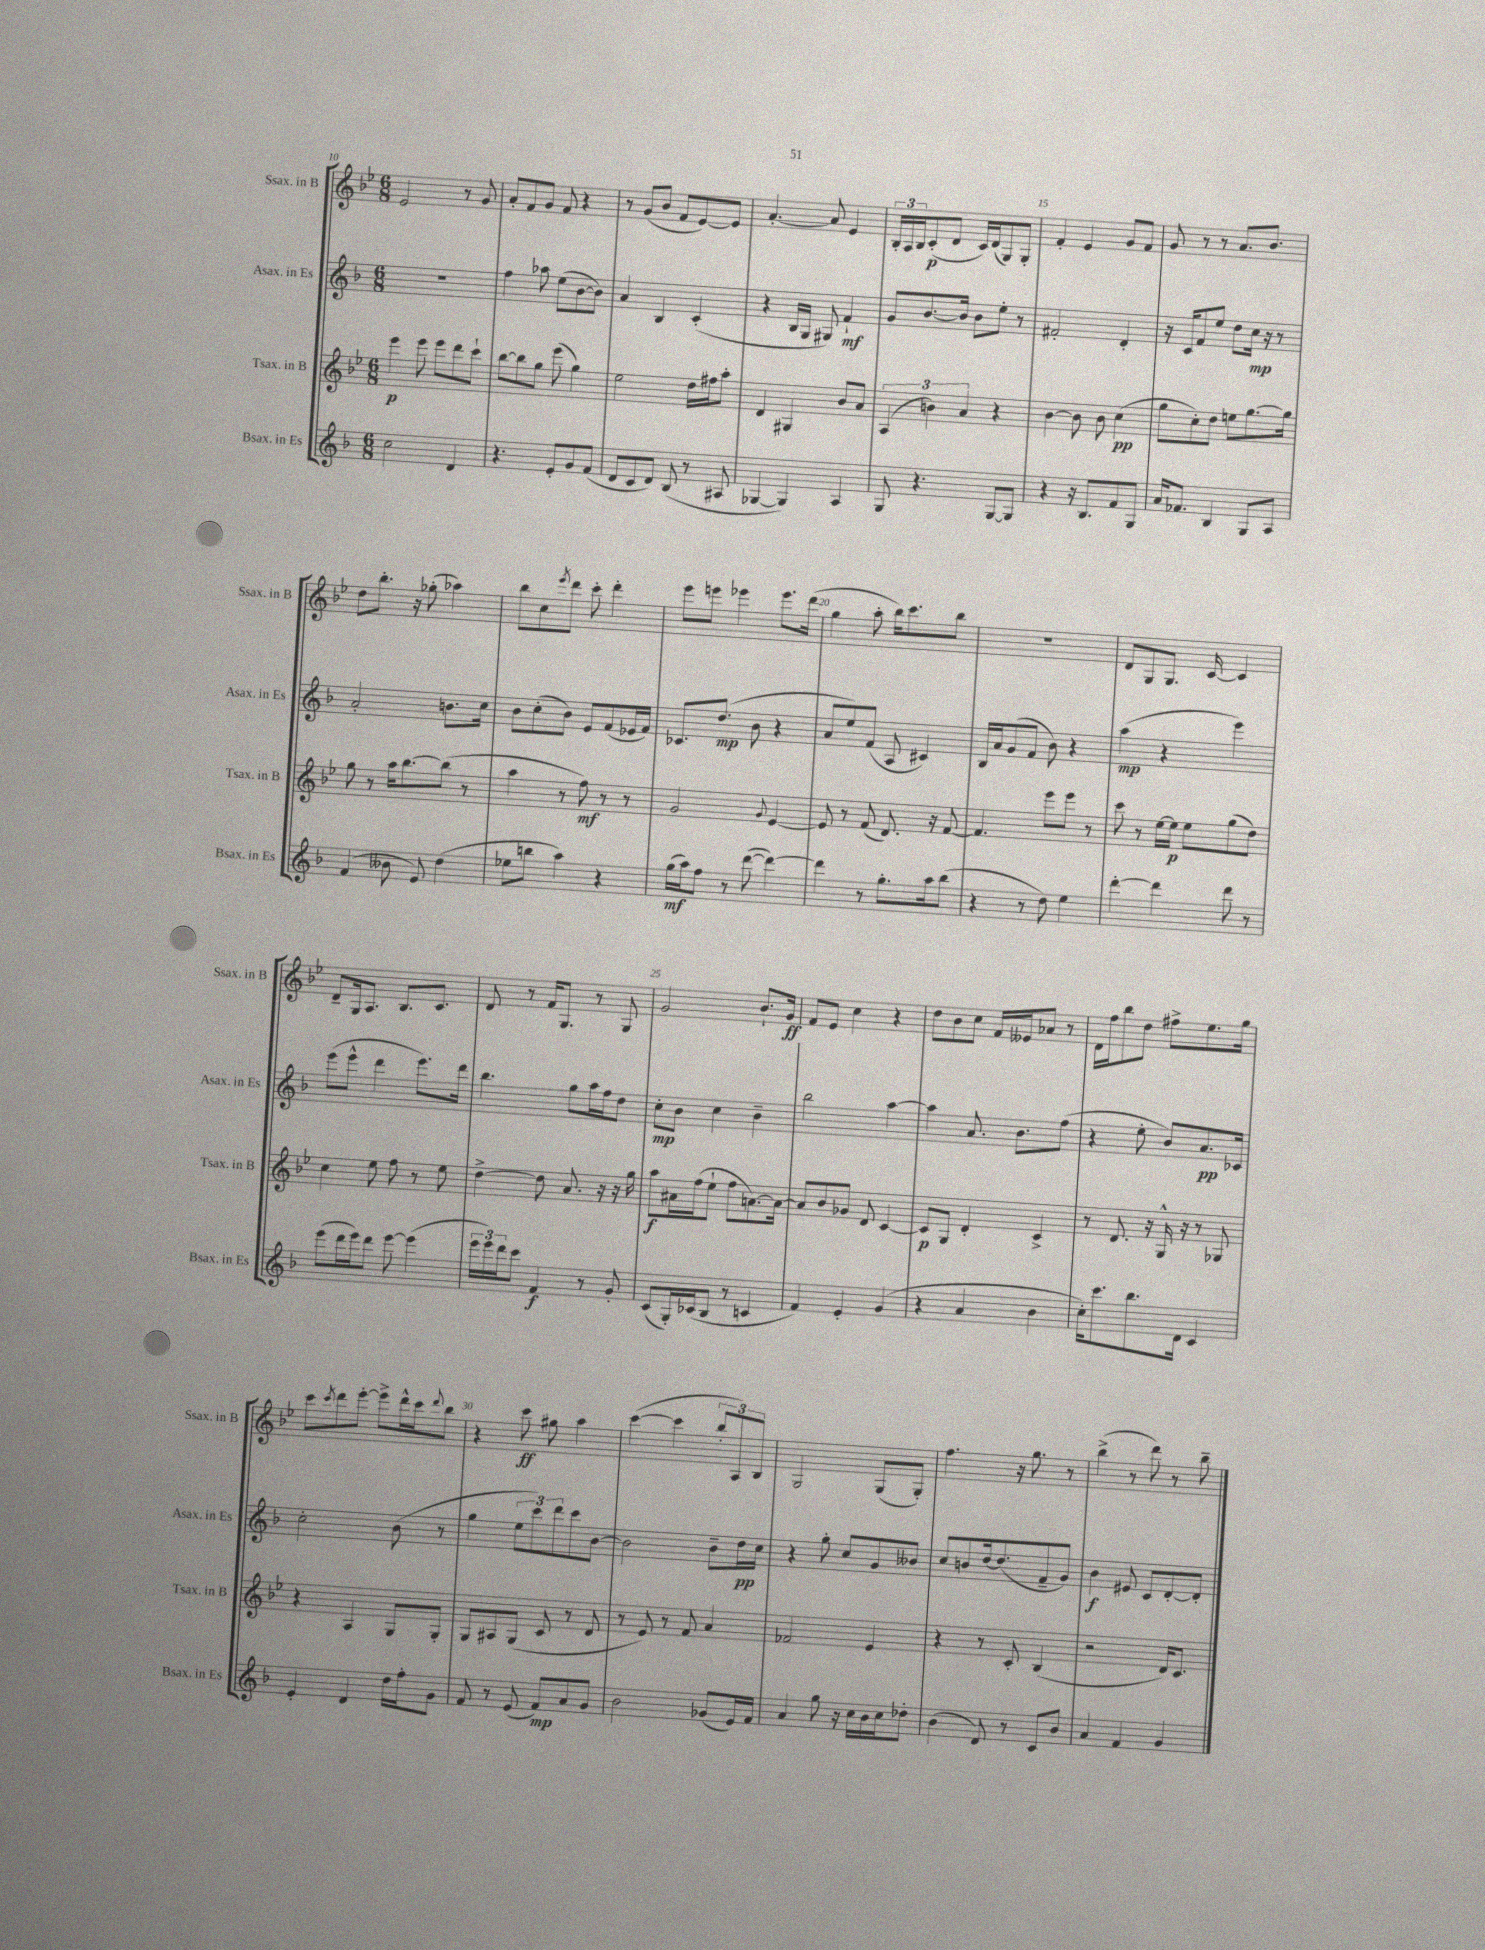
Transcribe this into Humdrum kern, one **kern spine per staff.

**kern	**kern	**kern	**kern
*staff4	*staff3	*staff2	*staff1
*clefG2	*clefG2	*clefG2	*clefG2
*k[b-]	*k[b-e-]	*k[b-]	*k[b-e-]
*M6/8	*M6/8	*M6/8	*M6/8
2cc\	4eee-\	2.r	2e-/
.	8eee-\	.	.
.	8eee-\L	.	.
4d/	8ddd\	.	8r
.	8ccc`\J	.	8g/
=	=	=	=
4.r	[8bb-\L	4ff\	8a'/L
.	8bb-\]	.	8f/
.	8gg\J	8aa-\	8g/J
8e'/L	(8eee-\	(8ee\L	8f/
8g/	4gg\)	[8b-\	4r
(8f/J	.	8b-\]J)	.
=	=	=	=
8d/L	2ee-\	4a/	8r
8c/	.	.	(8g/L
8d/J)	.	4B-/	8b-/J
(8B-/	.	.	8f/L
8r	16dd\LL	(4c'/	[8e-/)
.	16ff#\J	.	.
8A#/	8aa'\J	.	8e-/]J
=	=	=	=
[4G-/	4d/	4r	[4.a'/
4G-/])	4G#/	16B-/LL	.
.	.	16G/JJ	.
.	.	8G#/)	8a/]
4A/	8b-/L	4f`/	4e-/
.	8a/J	.	.
=	=	=	=
8G/	(6A/	8g/L	24B-'/LL
.	.	.	24A/
.	.	.	24B-/J
4.r	.	[8.b-/	(8c'/
.	6b\)	.	.
.	.	.	8d/J
.	.	16b-/]Jk	.
.	6a/	.	.
.	.	8b-\L	16c/LL)
.	.	.	(16d/J
[8G/L	4r	8ee'\J	8G/)
8G/]J	.	8r	8G'/J
=	=	=	=
4r	[4b-\	2f#'/	4f'/
16r	8b-\]	.	4e-/
8.B-/L	.	.	.
.	8b-\	.	.
8f/	(4cc\	4d'/	8g/L
8G/J	.	.	8f/J
=	=	=	=
16a/LK	8gg\L	16r	8g/
8.f-/J	.	16c/LK	.
.	8cc'\)	8f/	8r
4B-/	8dd\J	8ee/J	8r
.	8ee\L	8dd\L	8.a/L
8G/L	[8.gg\	16cc\Jk	.
.	.	16r	8.b-/J
8A/J	.	8r	.
.	16gg\]Jk	.	.
=	=	=	=
(4f/	8gg\	2a'/	8dd\L
.	8r	.	8.bb-'\J
8b--\	16aa\LK	.	.
.	[8.bb-\	.	16r
8e/)	.	.	(8gg-'\
(4dd\	(8bb-\]J	8.b\L	4aa-\)
.	8r	.	.
.	.	16cc\Jk	.
=	=	=	=
8ee-\L	4aa\	8b-\L	8bb-\L
8bb\J	.	(8cc'\	8cc\
.	.	.	8qeee-/
4aa\)	8r	8b-\J)	8ddd\J
.	8ff\)	8e/L	8ccc'\
4r	8r	(8f/	4ddd'\
.	8r	16e-/L	.
.	.	16f/JJ)	.
=	=	=	=
(16gg\LL	2g/	8.c-/L	8eee-\L
16aa\J)	.	.	.
8ff\J	.	.	8eee\J
.	.	(8.dd/J	.
8r	.	.	4eee-\
([8ddd\	.	8b-\	.
.	8qqg/	.	.
4ddd\_)	[4e-/	4r	8.eee-\L
.	.	.	(16ddd\Jk
=	=	=	=
4ddd\]	8e-/]	8a/L	4gg\
.	8r	8ee/)	.
8r	(8f/	(8f/J	8aa'\
8.gg'\L	8.d/)	8A/	16bb-\LK)
.	.	.	8.ccc\
.	.	4c#/)	.
16aa\k	16r	.	.
(8bb-\J	[8f/	.	8bb-\J
=	=	=	=
4r	4.f/]	16B-/LL	2.r
.	.	16a/J	.
.	.	(8g/	.
8r	.	8f/J	.
8dd\)	8eee-\L	8b-\)	.
4ee\	8eee-\J	4r	.
.	8r	.	.
=	=	=	=
[4ddd'\	8ccc\	(4aa\	8d/L
.	8r	.	8G/
4ddd\]	[16ee-\LL	4r	8.G/J
.	16ee-\]JJ	.	.
.	8ee-\L	.	.
.	.	.	[16c/
8ddd\	(8gg\	4eee\)	4c/]
8r	8dd\J)	.	.
=	=	=	=
(8eee\L	4cc\	(8eee\L	8d~/L
16ddd\L	.	8eee^^\J	16G/k
16eee\J)	.	.	8.A/J
8ddd\J	8ee-\	4ddd\	.
[8eee\	8ff\	.	8.B-/L
(4eee\]	8r	8.eee\L)	.
.	.	.	8.c/J
.	8ee-\	.	.
.	.	16ddd\Jk	.
=	=	=	=
24eee\LL	[4dd^\	4.bb-\	8d/
24eee\)	.	.	.
24ddd\J	.	.	.
8ccc\J	.	.	8r
4f/	8dd\]	.	16f/LK
.	.	.	8.G/J
.	8.a/	8gg\L	.
8r	.	16aa\L	8r
.	16r	16ff\J	.
8g'/	16r	8dd\J	8G/
.	16gg\	.	.
=	=	=	=
(8c/L	8aa\L	8cc'\L	2g/
16G'/L)	16a#\L	8b-\J	.
(16c-/J	(16ff\J	.	.
8B-/J	8ee-`\J	4cc\	.
8r	8ff\L	.	.
4c/	[8.a\)	4b-~\	8.b-`/L
.	16a\_Jk	.	16g/Jk
=	=	=	=
4f/)	8a/]L	2bb-\	8f/L
.	8b-/	.	8e-/J
4e'/	8g-/J	.	4cc\
.	8d/	.	.
(4g/	[4c/	[4aa\	4r
=	=	=	=
4r	8c/]L	4aa\]	8dd\L
.	8G/J	.	8b-\
4a/	4d'/	8.a/	8cc\J
.	.	.	16f/LL
.	.	8.b-\L	16e--/J
4b-\	4c^/	.	8a-/J
.	.	(8ff\J	8r
=	=	=	=
16cc'\LK)	8r	4r	16d\LL
8.ccc\	.	.	16ff\J
.	8.d/	.	8bb-\
8.bb-\	.	8ee'\	8dd\J
.	16r	.	.
.	16G^^/	8b-/L)	8ff#^\L
16d\Jk	16r	.	.
4c/	8r	8.a/	8.ee-\
.	8G-/	.	.
.	.	16c-/Jk	16gg\Jk
=	=	=	=
4e'/	4r	2cc'\	8ccc\L
.	.	.	8qccc/
.	.	.	8ddd\
4d/	4A/	.	[8eee-'\J
.	.	.	8eee-^\]L
16dd\LL	8G/L	(8b-\	16ddd^^\L
16ff'\J	.	.	16ccc\J
.	.	.	8qqddd/
8g\J	8G'/J	8r	8bb-\J
=	=	=	=
8f/	8G/L	4gg\	4r
8r	8A#/	.	.
(8e/	(8G/J	12ee\L	8ccc\
.	.	12ccc\)	.
8f/L)	8c/	.	8gg#\
.	.	12ddd\	.
8a/	8r	8ccc\	4aa\
8g/J	8d/	[8b-\J	.
=	=	=	=
2b-\	8r	2b-\]	([4ccc\
.	8e-/)	.	.
.	8r	.	4ccc\]
.	8f/	.	.
(8g-/L	4a/	8b-~\L	12bb-'/L
.	.	.	12A/)
16e/L)	.	16dd\L	.
.	.	.	12B-/J
16f/JJ	.	16cc\JJ	.
=	=	=	=
4a/	2f-/	4r	2G/
8gg\	.	8gg'\	.
16r	.	8cc/L	.
16cc\LL	.	.	.
16b-\	4e-/	8g/	(8G/L
16cc\J	.	.	.
8dd-'\J	.	8b--/J	8G'/J)
=	=	=	=
(4b-\	4r	8cc/L	4.ff\
.	.	8b/	.
8d/)	8r	[16dd/k	.
.	.	(8.dd/]	.
8r	8c'/	.	16r
.	.	.	8.gg\
8c/L	(4B-/	8f~/	.
8b-/J	.	8g/J)	8r
=	=	=	=
4a/	2r	4b-\	(4bb-^\
4f/	.	8e#/	8r
.	.	8c/L	8ddd\)
4g/	16d/LK)	[8d'/	8r
.	8.c/J	.	.
.	.	8d'/]J	8bb-~\
==	==	==	==
*-	*-	*-	*-
